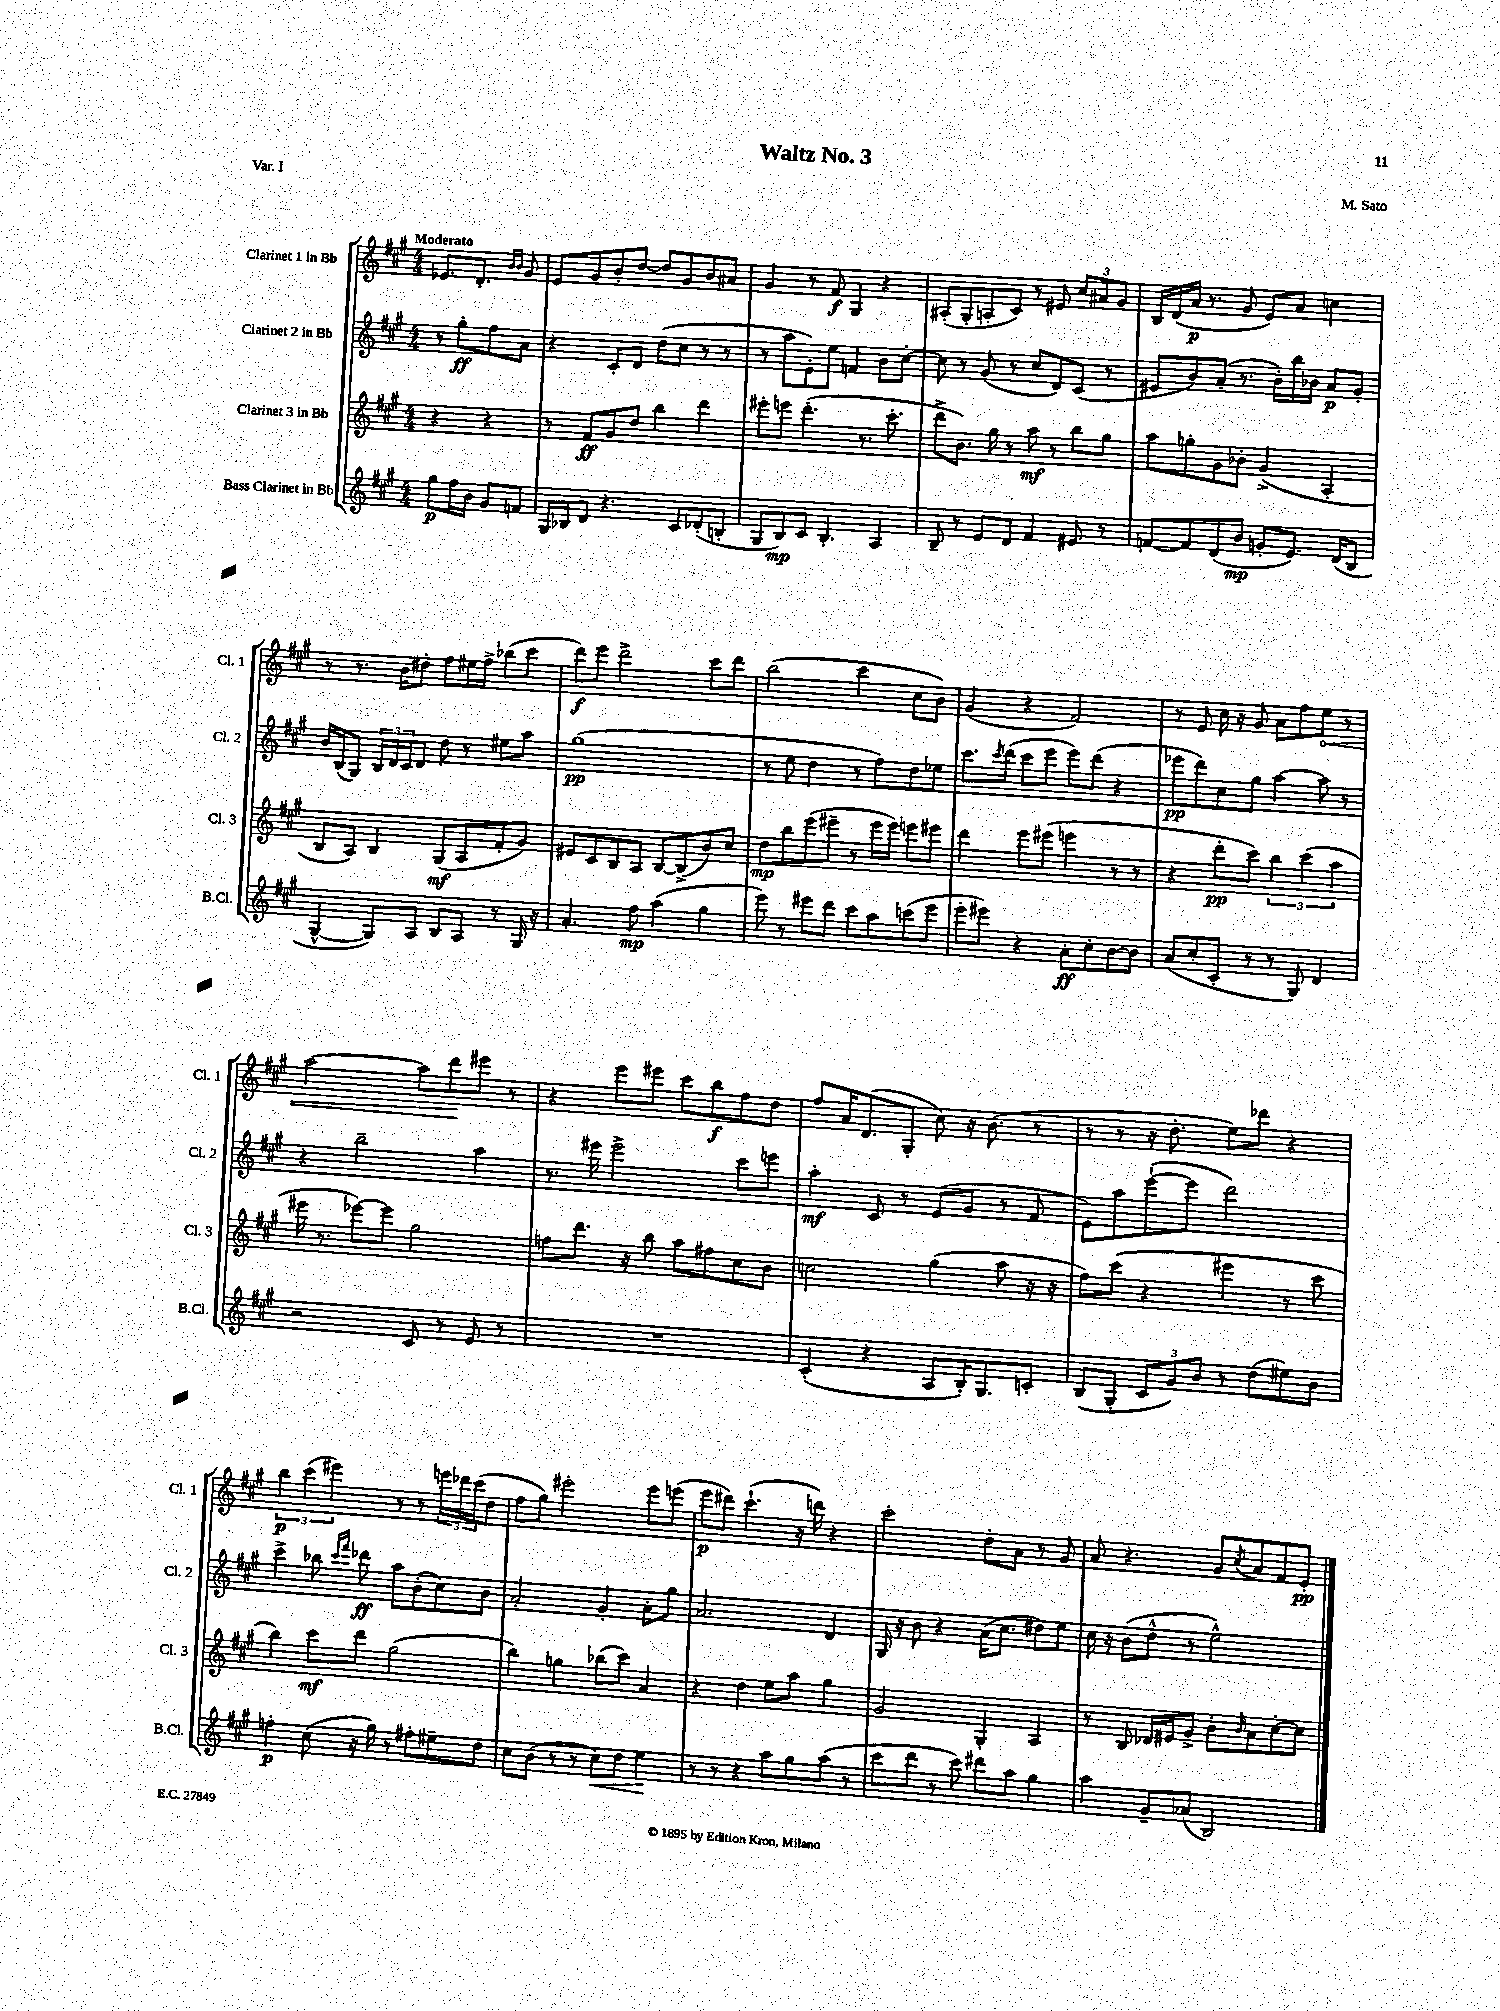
\header { title = "Waltz No. 3" composer = "M. Sato" piece = "Var. I" }
<<
\new StaffGroup <<
\new Staff = "s0" \with { instrumentName = "Clarinet 1 in Bb" shortInstrumentName = "Cl. 1" } {
    \clef treble \key a \major \numericTimeSignature \time 4/4 \partial 2 \tempo "Moderato"
    ees'8. d'8.-. \grace { b'16 b'16 } gis'8 |
    e'8 gis'8 b'8-. d''8~ d''8 gis'8 b'8 ais'8 |
    gis'4 r8 fis'8\f gis4 r4 |
    ais8-.( gis8-. a8-. cis'8) r8 eis'8 \tuplet 3/2 { cis''8 ais'8 gis'8 } |
    b16 d'16( a'16\p r8. gis'8 e'8) a'8 c''4 |
    r8 r8. b'16 dis''8-. fis''8 eis''16 fis''16-> bes''8( cis'''8 |
    d'''8\f) e'''8 d'''2-> cis'''8 d'''8 |
    b''2( cis'''4 cis''8 b'8) |
    gis'4( r4 fis'2) |
    r8 e'8 cis''16 r16 gis'8 a'8 fis''8 \once \override Hairpin.circled-tip = ##t e''8\< r8 |
    a''2~ a''8 d'''8\! eis'''8 r8 |
    r4 e'''8 eis'''8 cis'''8 b''8\f fis''8 d''8 |
    fis''8 a'16 d'8.( gis8-. cis''8) r16 b'8.( r8 |
    r8 r8 r16 d''8.-. e''8) des'''8 r4 |
    \tuplet 3/2 { b''4\p cis'''4( eis'''4) } r8 r8 \tuplet 3/2 { e'''16 des'''16 cis'''16( } d''8 |
    fis''8 gis''8) eis'''2-. eis'''8 e'''8( |
    e'''8\p dis'''8) cis'''4.-!( r16 d'''16) r4 |
    cis'''2-. d''8-. a'8 r8 gis'8 |
    a'8 r4. gis'8 \acciaccatura { cis''8 } a'8 fis'8 e'8-.\pp \bar "|." |
}
\new Staff = "s1" \with { instrumentName = "Clarinet 2 in Bb" shortInstrumentName = "Cl. 2" } {
    \clef treble \key a \major \numericTimeSignature \time 4/4 \partial 2
    r8 gis''8-.\ff fis''8 a'8 |
    r4 cis'8-. d'8 d''8( cis''8 r8 r8 |
    r8 a''8 e'8-.) e''8 f'4 b'8 cis''8~-. |
    cis''8 r8 gis'8( r8 cis''8 d'8) cis'8( r8 |
    eis'8 b'8) a'8-.( r8. b'16-.) b''16 bes'16 a'8\p gis'8-. |
    b'16 b16( gis8) \tuplet 3/2 { b16 d'16 cis'16 } d'8 d''8 r8 eis''8 a''8 |
    gis''1\pp( |
    r8 e''8 d''4 r8 fis''8) d''8 ees''8 |
    cis'''8. \acciaccatura { cis'''8 } d'''16( cis'''8 e'''8 e'''8) d'''8( r4 |
    ees'''8\pp d'''8) cis''8 gis''8 a''4~ a''8 r8 |
    r4 b''2-- a''4 |
    r8. eis'''16 eis'''2-> cis'''8 e'''8 |
    a''4-.\mf cis'8 r8 e'8( gis'8 r8 fis'8 |
    e'8) a''8 e'''8~-!( e'''8 d'''2) |
    cis'''4-> bes''8 \grace { cis'''16 fis'''16 } des'''8\ff a''8 b'8-.( cis''8) b'8 |
    a'2-. gis'4-. a'8-. gis''8 |
    a'2. d'4 |
    gis16 r16 b'8 r4 a'16( cis''8. dis''8) e''8 |
    cis''16 r16 b'8( d''8-^ r8 e''2-^) \bar "|." |
}
\new Staff = "s2" \with { instrumentName = "Clarinet 3 in Bb" shortInstrumentName = "Cl. 3" } {
    \clef treble \key a \major \numericTimeSignature \time 4/4 \partial 2
    r4 r4 |
    r8 fis'8\ff gis'8 d''8 b''4 d'''4 |
    eis'''8-. e'''8 d'''4.-.( r8. cis'''8.-. |
    d'''8-> b'8.) gis''16 r8 a''8\mf r8 b''8 gis''8 |
    a''8 g''8-. gis'8 bes'8-. gis'4->( a4-. |
    b8 a8) b4 gis8\mf( a8 fis'8-. gis'8) |
    eis'8 cis'8 b8 a8 b8~ b8->( b'8) cis''8 |
    d''8\mp b''8 e'''8( eis'''8-- r8 eis'''16 eis'''16) e'''8 eis'''8 |
    d'''4 e'''8 eis'''8( e'''4 r8 r8 |
    r4 d'''8-.\pp cis'''8) \tuplet 3/2 { b''4 cis'''4( a''4 } |
    eis'''16 r8. ees'''8~) ees'''8 gis''2 |
    f''8 d'''8. r16 b''8 a''8 fis''8 cis''8 b'8 |
    c''2 gis''4( a''8 r16 r16 |
    fis''8) cis'''8( r4 eis'''4 r8 cis'''8 |
    b''4) cis'''8\mf d'''8 gis''2( |
    b''4) g''4 bes''8( cis'''8) a'4 |
    r4 d''4 e''8 a''8 gis''4 |
    gis'2 gis4-. a4 |
    r8 b8 des'16 eis'16 gis'8-> b'8-. \grace { b'16 } a'8 cis''8~-. cis''8 \bar "|." |
}
\new Staff = "s3" \with { instrumentName = "Bass Clarinet in Bb" shortInstrumentName = "B.Cl." } {
    \clef treble \key a \major \numericTimeSignature \time 4/4 \partial 2
    gis''8\p fis''16 b'16 gis'8 f'8 |
    gis16 bes16 d'8 r4. cis'8 des'8-.( b8-. |
    gis8 b8\mp) cis'8 b4.-. a4 |
    b8-- r8 e'8 d'8 fis'4 eis'8 r8 |
    f'8~ f'8 d'8( b'8\mp g'8-. e'8.) d'16( b8 |
    gis4~-^ gis8) a8 b8 a8 r8 gis16 r16 |
    a'4.-. fis''8\mp a''4( gis''4 |
    e'''8) r8 eis'''8 d'''8 cis'''8 a''8 c'''8( eis'''8 |
    e'''8-. eis'''8) r4 a'8-.\ff cis''8-. b'8~ b'8 |
    a'8( cis''8-. cis'8-. r8 r8 gis8) d'4 |
    r2 cis'8 r8 e'8 r8 |
    R1 |
    cis'4-.( r4 a8 b16-.) gis8. c'8-. |
    b8( gis8-. \tuplet 3/2 { cis'8 gis'8) b'8 } r8 d''8( eis''8) b'8 |
    f''4-.\p cis''8( r16 gis''16) r8 fis''8-. eis''8-- d''8 |
    cis''8 b'8( r8 r8 cis''8\<) d''8 e''4\! |
    r8 r8 r4 a''8 gis''8 a''8( r8 |
    cis'''8 d'''8 r8 cis'''8) dis'''8 a''8 gis''4 |
    a''4 gis'8-- aes'8( b2) \bar "|." |
}
>>
>>
\layout { \context { \Score \remove "Bar_number_engraver" } }
